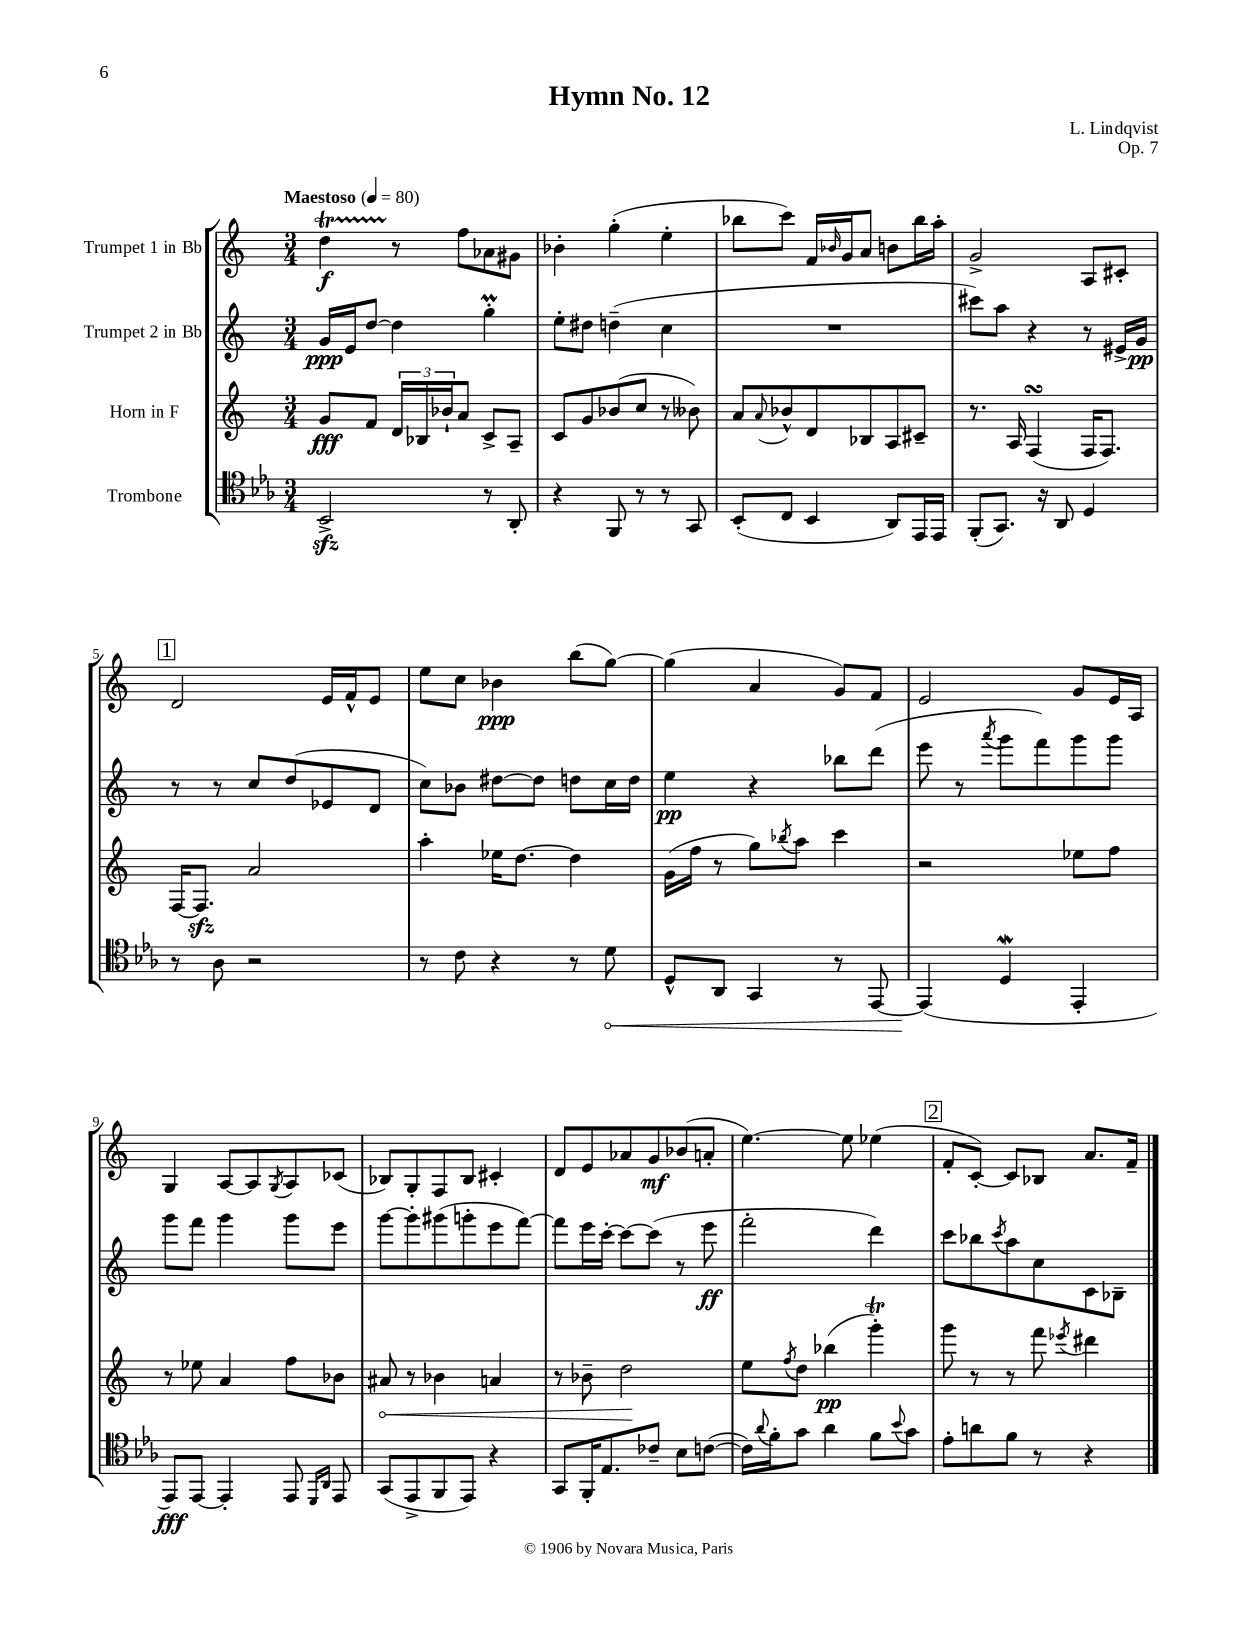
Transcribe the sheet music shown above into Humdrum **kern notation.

**kern	**dynam	**kern	**dynam	**kern	**dynam	**kern	**dynam
*part4	*part4	*part3	*part3	*part2	*part2	*part1	*part1
*staff4	*staff4	*staff3	*staff3	*staff2	*staff2	*staff1	*staff1
*I"Trombone	*	*I"Horn in F	*	*I"Trumpet 2 in Bb	*	*I"Trumpet 1 in Bb	*
*clefC4	*	*clefG2	*	*clefG2	*	*clefG2	*
*k[b-e-a-]	*	*k[]	*	*k[]	*	*k[]	*
*M3/4	*	*M3/4	*	*M3/4	*	*M3/4	*
*MM80	*	*MM80	*	*MM80	*	*MM80	*
=1	=1	=1	=1	=1	=1	=1	=1
!	!	!	!	!	!	!LO:TX:a:B:t=Maestoso	!
2BB-zz^/	.	8g/L	fff	16g/LL	ppp	4ddT\	f
.	.	.	.	16e/J	.	.	.
.	.	8f/J	.	[8dd/J	.	.	.
.	.	24d/LL	.	4dd\]	.	8r	.
.	.	24B-X/	.	.	.	.	.
.	.	24b-X`/J	.	.	.	.	.
.	.	8a/J	.	.	.	8ff\L	.
8r	.	8c^/L	.	4ggM'\	.	8a-X\	.
8AA-'/	.	8A~/J	.	.	.	8g#X\J	.
=2	=2	=2	=2	=2	=2	=2	=2
4r	.	8c/L	.	8ee'\L	.	4b-X'\	.
.	.	8g/	.	8dd#X\J	.	.	.
8FF/	.	(8b-X/	.	(4ddn~\	.	(4gg'\	.
8r	.	8cc/J	.	.	.	.	.
8r	.	8r	.	4cc\	.	4ee'\	.
8GG/	.	8b--X\)	.	.	.	.	.
=3	=3	=3	=3	=3	=3	=3	=3
(8BB-'/L	.	8a/L	.	2.r	.	8bb-X\L	.
.	.	8qqa/	.	.	.	.	.
8C/J	.	8b-X^^/	.	.	.	8ccc\J)	.
4BB-/	.	8d/	.	.	.	16f/LL	.
.	.	.	.	.	.	16qqb-X/	.
.	.	.	.	.	.	16g/J	.
.	.	8B-X/	.	.	.	8a/J	.
8AA-/L)	.	8A/	.	.	.	8bn\L	.
16EE-/L	.	8c#X~/J	.	.	.	16bb-\L	.
16EE-/JJ	.	.	.	.	.	16aa'\JJ	.
=4	=4	=4	=4	=4	=4	=4	=4
(8FF'/L	.	8.r	.	8ccc#X\L)	.	2g^/	.
8.GG/J)	.	.	.	8aa\J	.	.	.
.	.	16A/	.	.	.	.	.
.	.	(4FsSSs/	.	4r	.	.	.
16r	.	.	.	.	.	.	.
8AA-/	.	.	.	.	.	.	.
4D/	.	16F/KL	.	8r	.	8A/L	.
.	.	8.F/J)	.	.	.	.	.
.	.	.	.	16e#X^/LL	.	8c#X'/J	.
.	.	.	.	16g/JJ	pp	.	.
!!LO:LB:g=z
!!LO:REH:place=s1:t=1
=5	=5	=5	=5	=5	=5	=5	=5
8r	.	[16F/KL	.	8r	.	2d/	.
.	.	8.Fzz/J]	.	.	.	.	.
8A-\	.	.	.	8r	.	.	.
2r	.	2a/	.	8cc/L	.	.	.
.	.	.	.	(8dd/	.	.	.
.	.	.	.	8e-X/	.	16e/LL	.
.	.	.	.	.	.	16f^^/J	.
.	.	.	.	8d/J	.	8e/J	.
=6	=6	=6	=6	=6	=6	=6	=6
8r	.	4aa'\	.	8cc\L)	.	8ee\L	.
8c\	.	.	.	8b-X\J	.	8cc\J	.
4r	.	16ee-X\KL	.	[8dd#X\L	.	4b-X\	ppp
.	.	[8.dd\J	.	.	.	.	.
.	.	.	.	8dd#\J]	.	.	.
8r	.	4dd\]	.	8ddn\L	.	(8bb\L	.
!	!LO:HP:b	!	!	!	!	!	!
8d\	<	.	.	16cc\L	.	[8gg\J)	.
.	.	.	.	16dd\JJ	.	.	.
=7	=7	=7	=7	=7	=7	=7	=7
8D^^/L	.	(16g\LL	.	4ee\	pp	(4gg\]	.
.	.	16ff\JJ	.	.	.	.	.
8AA-/J	.	8r	.	.	.	.	.
4GG/	.	8gg\L)	.	4r	.	4a/	.
.	.	8qbb-X/	.	.	.	.	.
.	.	8aa\J	.	.	.	.	.
8r	.	4ccc\	.	8bb-X\L	.	8g/L)	.
[8EE-/	.	.	.	(8ddd\J	.	8f/J	.
=8	=8	=8	=8	=8	=8	=8	=8
(4EE-/]	.	2r	.	8eee\	.	2e/	.
.	.	.	.	8r	.	.	.
.	.	.	.	8qaaa/	.	.	.
4DW/	[	.	.	8ggg\L	.	.	.
.	.	.	.	8fff\)	.	.	.
4EE-'/	.	8ee-X\L	.	8ggg\	.	8g/L	.
.	.	8ff\J	.	8ggg\J	.	16e/L	.
.	.	.	.	.	.	16A/JJ	.
!!LO:LB:g=z
=9	=9	=9	=9	=9	=9	=9	=9
8EE-/L)	fff	8r	.	8ggg\L	.	4G/	.
[8EE-/J	.	8ee-X\	.	8fff\J	.	.	.
4EE-'/]	.	4a/	.	4ggg\	.	[8A/L	.
.	.	.	.	.	.	8A/]	.
.	.	.	.	.	.	8qG/	.
8EE-/	.	8ff\L	.	8ggg\L	.	8A/	.
16qqDD/LL	.	.	.	.	.	.	.
16qqAA-/JJ	.	.	.	.	.	.	.
8EE-/	.	8b-X\J	.	8eee\J	.	(8c-X/J	.
=10	=10	=10	=10	=10	=10	=10	=10
!	!	!	!LO:HP:b	!	!	!	!
(8GG/L	.	8a#X/	<	[8ggg\L	.	8B-X/L)	.
8EE-^/	.	8r	.	8ggg'\]	.	8G'/	.
8FF/	.	4b-X\	.	(8ggg#X\	.	8F/	.
8EE-/J)	.	.	.	8gggn'\	.	8B-/J	.
4r	.	4an/	.	8eee\	.	4c#X'/	.
.	.	.	.	[8fff\J)	.	.	.
=11	=11	=11	=11	=11	=11	=11	=11
8GG/L	.	8r	.	8fff\L]	.	8d/L	.
16FF'/K	.	8b-X~\	.	16eee\L	.	8e/	.
8.E-/	.	.	.	[16ccc'\JJ	.	.	.
.	.	2dd\	.	8ccc\L_	.	8a-X/	.
8c-X~/J	.	.	.	(8ccc\J]	.	8g/	mf
8B-\L	.	.	.	8r	.	(8b-X/	.
([8cn\J	.	.	.	8eee\	ff	8an'/J	.
.	.	.	[	.	.	.	.
=12	=12	=12	=12	=12	=12	=12	=12
16c\LL])	.	8ee\L	.	2fff'\	.	[4.ee\)	.
8qqa-/	.	.	.	.	.	.	.
16f'\J	.	.	.	.	.	.	.
.	.	8qff/	.	.	.	.	.
8g\J	.	8dd\J	.	.	.	.	.
4a-\	.	(4bb-X\	pp	.	.	.	.
.	.	.	.	.	.	8ee\]	.
8f\L	.	4gggT'\)	.	4ddd\)	.	(4ee-X\	.
8qqb-/	.	.	.	.	.	.	.
8g\J	.	.	.	.	.	.	.
!!LO:REH:place=s1:t=2
=13	=13	=13	=13	=13	=13	=13	=13
8e-'\L	.	8ggg\	.	8ccc\L	.	8f'/L	.
8an\	.	8r	.	8bb-X\	.	[8c'/J)	.
.	.	.	.	8qccc/	.	.	.
8f\J	.	8r	.	8aa\	.	8c/L]	.
8r	.	8fff\	.	8cc\	.	8B-X/J	.
.	.	8qeee-X/	.	.	.	.	.
4r	.	4ddd#X\	.	8c\	.	8.a/L	.
.	.	.	.	8B-X~\J	.	.	.
.	.	.	.	.	.	16f~/Jk	.
==	==	==	==	==	==	==	==
*-	*-	*-	*-	*-	*-	*-	*-
